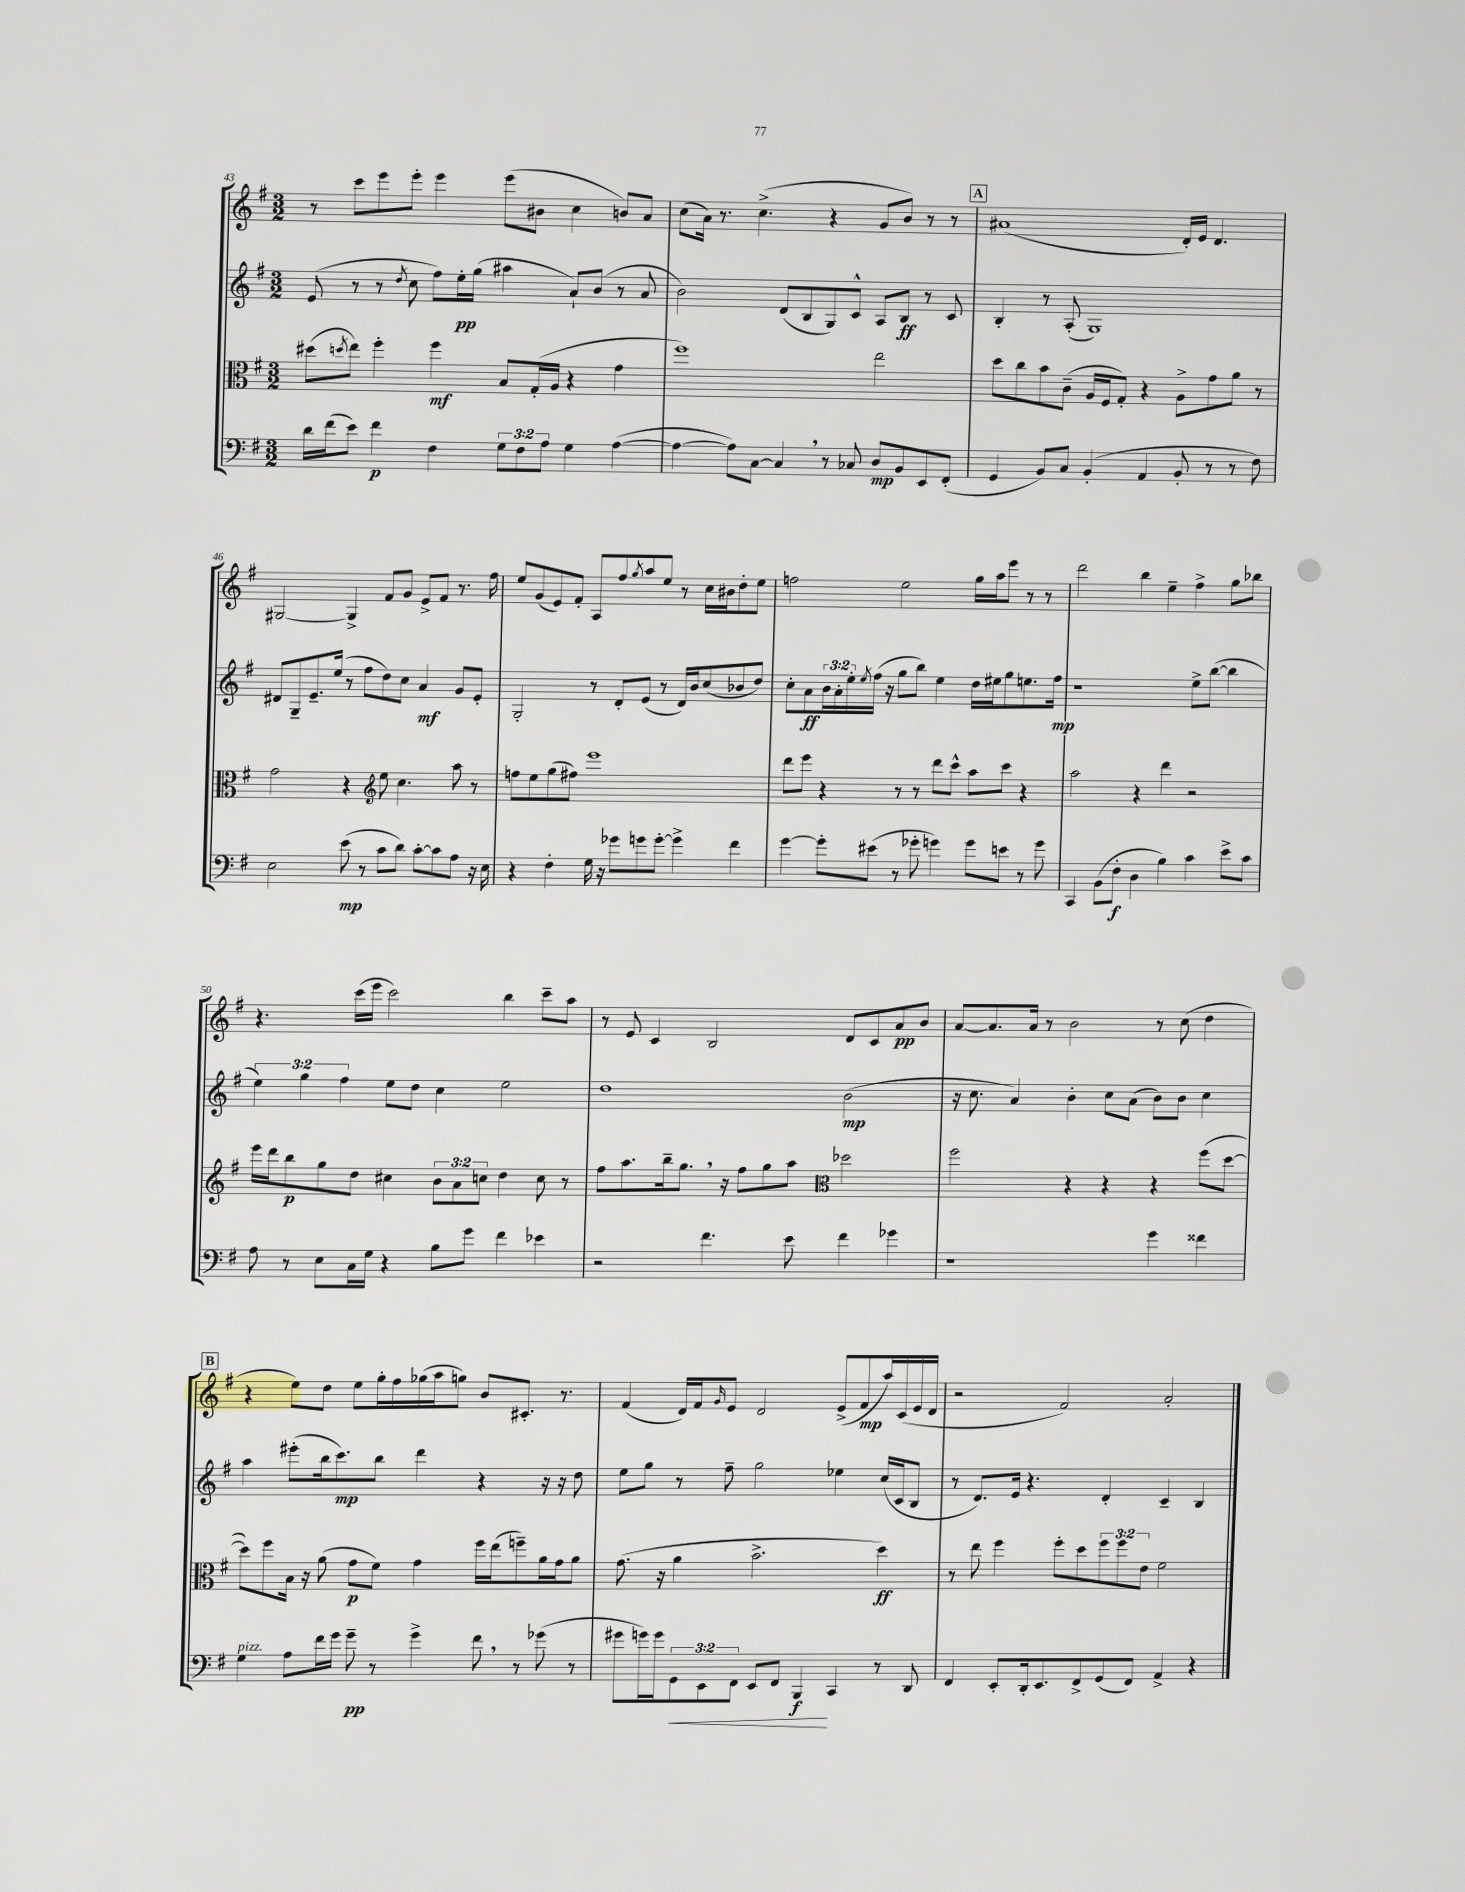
<<
\new StaffGroup <<
\new Staff = "s0" {
    \clef treble \key g \major \numericTimeSignature \time 3/2
    r8 c'''8 e'''8 e'''8-. e'''4 e'''8( bis'8 c''4 b'8) a'8 |
    c''8( a'16) r8. c''4.->( r4 g'8 b'8) r8 r8 |
    \mark \markup { \box "A" } ais'1( d'16-.) e'16 d'4. |
    gis2~ gis4-> fis'8 g'8 e'8-> fis'8 r8. fis''16 |
    e''8 g'8( e'8) fis'8-. a8 fis''8 \acciaccatura { g''8 } a''8 e''8 r8 c''16 bis'16 d''8-. e''8 |
    f''2 e''2 g''16 a''16 e'''8 r8 r8 |
    d'''2 b''4 e''4-- fis''4-> g''8 bes''8 |
    r4. c'''16( e'''16 c'''2) b''4 c'''8-- a''8 |
    r8 e'8 c'4 b2 d'8 c'8 a'8\pp b'8 |
    a'8~ a'8. a'16 r8 b'2 r8 c''8( d''4 |
    \mark \markup { \box "B" } r4 e''8) d''8 e''8 g''16-. fis''16 ges''16( a''16 g''8) b'8 cis'8.-. r8. |
    fis'4( d'16) fis'16 \grace { g'16 } e'8 d'2 e'8->( fis'8\mp a''16) c'16( e'16 d'16 |
    r2 fis'2) a'2-. \bar "|." |
}
\new Staff = "s1" {
    \clef treble \key g \major \numericTimeSignature \time 3/2 \override Staff.TupletNumber.text = #tuplet-number::calc-fraction-text
    e'8( r8 r8 \acciaccatura { d''8 } c''8 fis''8) e''16-.\pp g''16( ais''4 a'8-!) b'8( r8 a'8 |
    b'2) d'8( b8 g8) c'8-^ a8 b8\ff r8 c'8 |
    \mark \markup { \box "A" } b4-. r8 a8-.( g1) |
    dis'8 g8-- e'8.-- e''16( r8 fis''8 d''8) c''8 a'4\mf g'8 e'8-. |
    g2-. r8 d'8-. e'8( r8 d'16) b'16 c''8( bes'8 d''8) |
    c''8-. a'8\ff \tuplet 3/2 { b'16 a'16-. e''16-. } \acciaccatura { e''8 } fis''16( r16 g''8 b''8) e''4 d''16 eis''16 g''8 e''8. fis''16\mp |
    r1 e''8-> b''8~( b''4 |
    \tuplet 3/2 { e''4) g''4 fis''4 } e''8 d''8 c''4 e''2 |
    d''1 b'2\mp( |
    r16 c''8. a'4) b'4-. c''8 a'8( b'8) b'8 c''4 |
    \mark \markup { \box "B" } a''4 eis'''8-.( b''16 c'''8.\mp) b''8 d'''4 r4 r16 r16 d''8 |
    e''8 g''8 r8 fis''8-- g''2 ees''4 c''16( c'16 b8 |
    r8 d'8.) e'16 r4. d'4-. c'4-- b4 \bar "|." |
}
\new Staff = "s2" {
    \clef alto \key g \major \numericTimeSignature \time 3/2 \override Staff.TupletNumber.text = #tuplet-number::calc-fraction-text
    dis''8( \acciaccatura { d''8 } e''8) fis''4-. fis''4\mf b8 g16-.( a16 r4 g'4 |
    fis''1) e''2 |
    \mark \markup { \box "A" } d''8 c''8 b'8 c'8--( a16 fis16 g8-.) r4 a8-> g'8 a'8 r8 |
    g'2 r4 \clef treble e''8 c''4. a''8 r8 |
    f''8 e''8 g''8( fis''8) e'''1 |
    d'''8 e'''8 r4 r8 r8 d'''8 c'''8-^ a''8 c'''8 r4 |
    a''2 r4 d'''4 r2 |
    e'''16 d'''16 b''8\p g''8 d''8 cis''4 \tuplet 3/2 { b'8 a'8 c''8 } d''4 c''8 r8 |
    fis''8 a''8. b''16-- g''8. \breathe r16 fis''8 g''8 a''8 \clef alto des''2 |
    fis''2 r4 r4 r4 fis''8( d''8~ |
    \mark \markup { \box "B" } d''8) fis''8 b16 r16 a'8( g'8\p fis'8) g'4 fis''16 e''16( f''8--) a'16 g'16 a'8 |
    g'8.( r16 a'4 b'2.-> d''4\ff) |
    r8 e''8 fis''4 fis''8-. d''8 \tuplet 3/2 { fis''8 fis''8 e'8 } fis'2 \bar "|." |
}
\new Staff = "s3" {
    \clef bass \key g \major \numericTimeSignature \time 3/2 \override Staff.TupletNumber.text = #tuplet-number::calc-fraction-text
    d'16 fis'16( e'8) fis'4\p fis4 \tuplet 3/2 { g8 fis8 a8 } g4 a4~( |
    a4~ a8) c8~ c4 \breathe r8 ces8 d8\mp b,8 e,8 fis,8-.( |
    \mark \markup { \box "A" } g,4 b,8) c8 b,4-.( a,4 b,8-. r8 r8 fis8) |
    e2 e'8\mp( r8 c'8 d'8) c'8~-. c'8 a8 r16 e16 |
    r4 fis4-. g16 r16 ges'8 g'8 g'8~-. g'4-> fis'4 |
    g'4~ g'8-. eis'8( r8 ges'8-. g'4) g'8 e'8 r8 g'8 |
    c,4 b,8( fis8-.\f d4 b4) c'4 e'8-> c'8 |
    a8 r8 e8 c16 g16 r4 b8 g'8 fis'4 ees'4 |
    r2 fis'4. e'8 fis'4 ges'4 |
    r1 g'4 fisis'4 |
    \mark \markup { \box "B" } g4^\markup { \italic "pizz." } a8 fis'16 g'16 g'8--\pp r8 g'4-> fis'8 \breathe r8 ges'8( r8 |
    gis'8 g'16) g'16 \tuplet 3/2 { g,8\< e,8 fis,8 } e,8 fis,8 b,,4\f\! c,4 r8 d,8 |
    fis,4 e,8-. d,16-. e,8. fis,8-> g,8( fis,8) a,4-> r4 \bar "|." |
}
>>
>>
\layout { \context { \Score currentBarNumber = #43 } }
